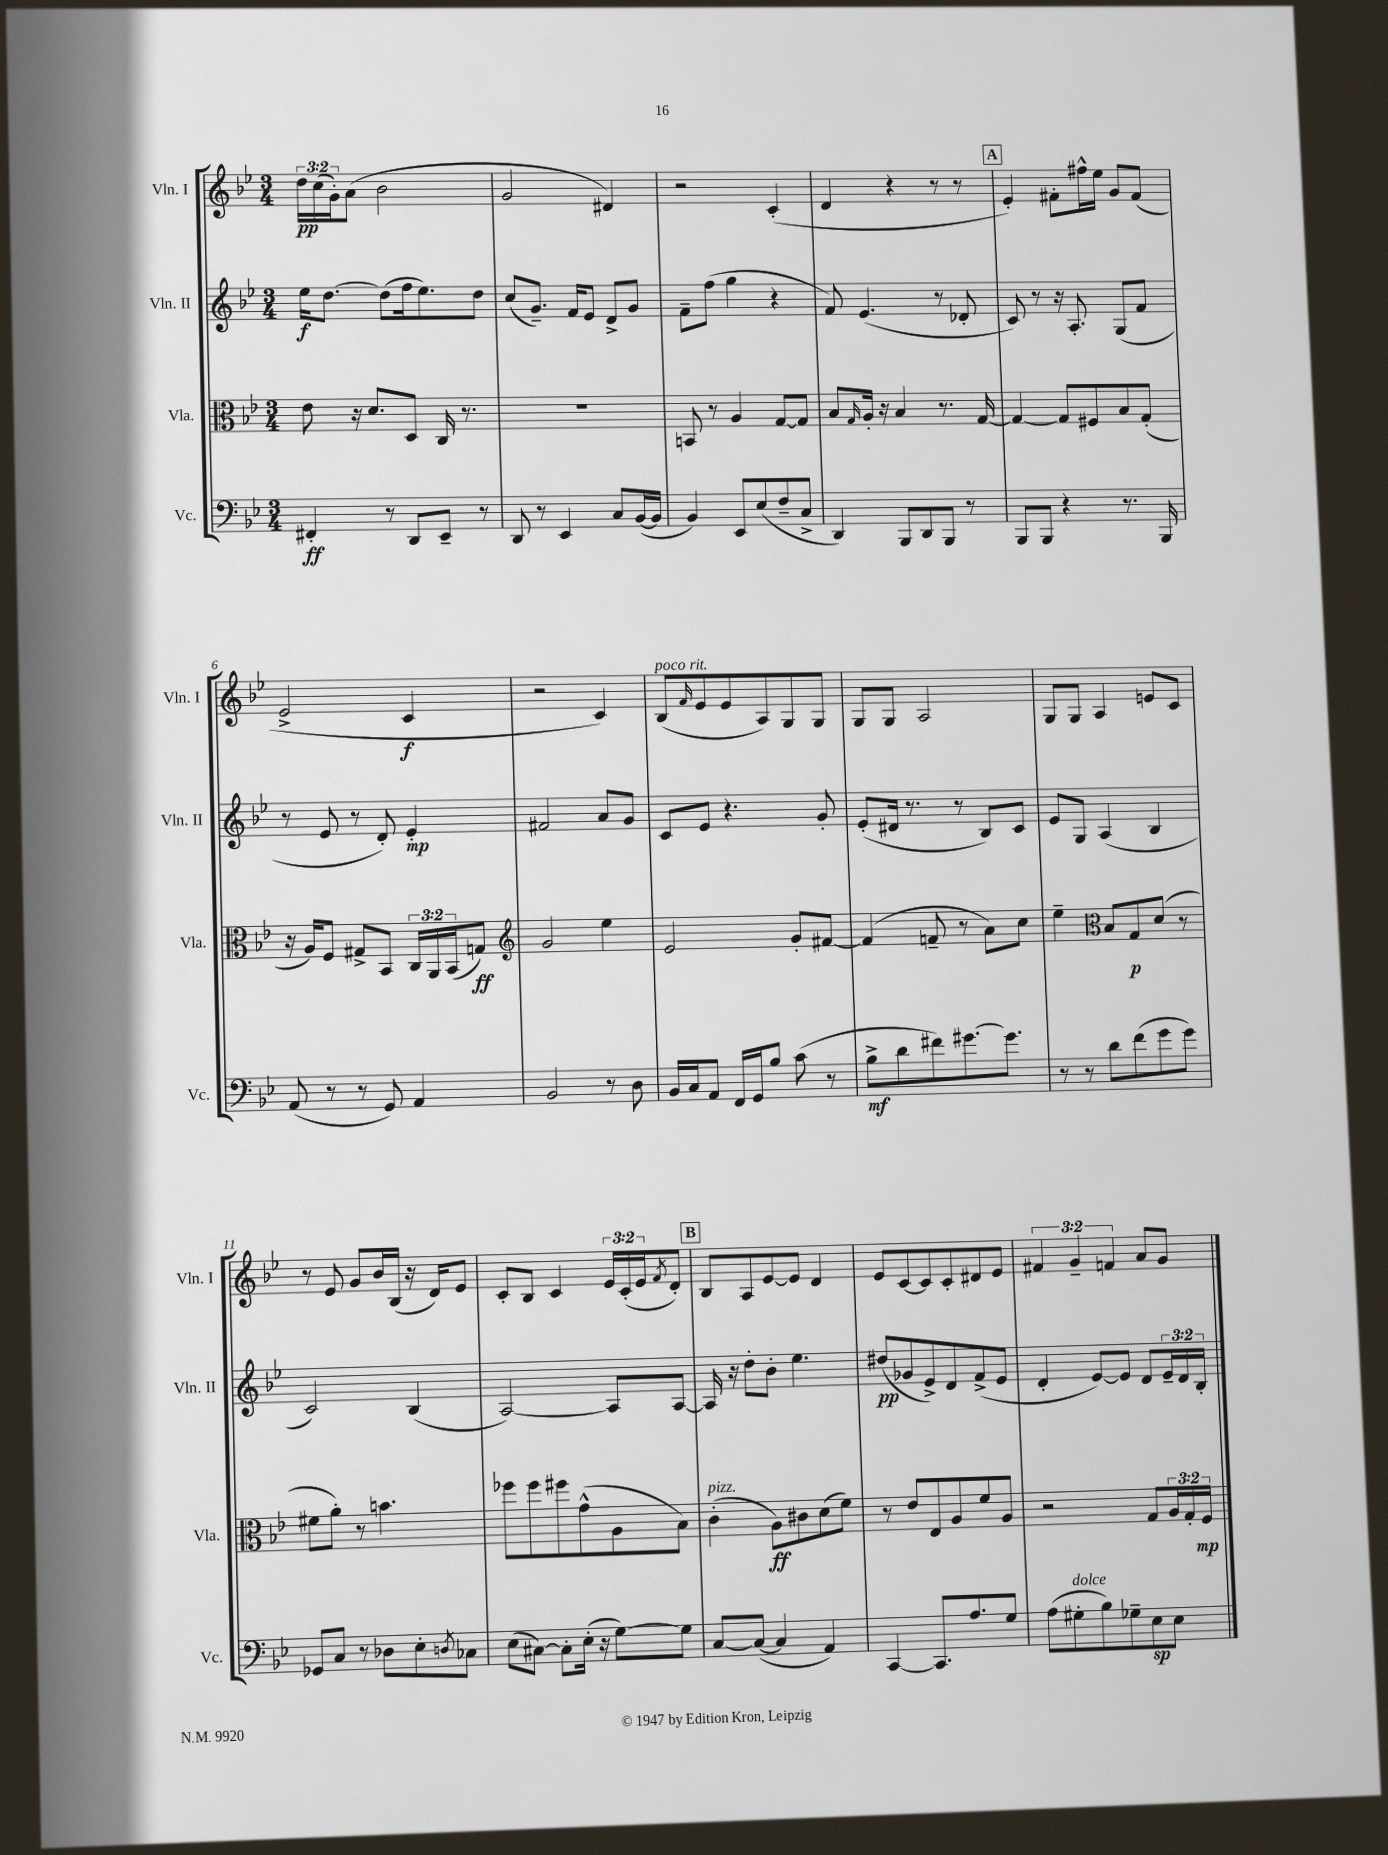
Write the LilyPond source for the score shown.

<<
\new StaffGroup <<
\new Staff = "s0" \with { instrumentName = "Vln. I" shortInstrumentName = "Vln. I" } {
    \clef treble \key bes \major \numericTimeSignature \time 3/4 \override Staff.TupletNumber.text = #tuplet-number::calc-fraction-text
    \tuplet 3/2 { d''16\pp c''16( g'16-.) } a'8( bes'2 |
    g'2 dis'4) |
    r2 c'4-.( |
    d'4 r4 r8 r8 |
    \mark \markup { \box "A" } ees'4-.) fis'8-. fis''16-^ ees''16 g'8 fis'8( |
    ees'2-> c'4\f |
    r2 c'4) |
    bes8^\markup { \italic "poco rit." }( \grace { f'16 } ees'8 ees'8 a8) g8 g8 |
    g8 g8 a2 |
    g8 g8 a4 e'8 c'8 |
    r8 ees'8 g'8 bes'16 bes16( r16 d'16) ees'8 |
    c'8-. bes8 c'4 \tuplet 3/2 { ees'16 c'16-.( ees'16 } \acciaccatura { f'8 } d'8-.) |
    \mark \markup { \box "B" } bes8 a8 ees'8~ ees'8 d'4 |
    ees'8 c'8~ c'8 c'8-. dis'8 ees'8 |
    \tuplet 3/2 { fis'4 g'4-- f'4 } a'8 g'8 \bar "|." |
}
\new Staff = "s1" \with { instrumentName = "Vln. II" shortInstrumentName = "Vln. II" } {
    \clef treble \key bes \major \numericTimeSignature \time 3/4 \override Staff.TupletNumber.text = #tuplet-number::calc-fraction-text
    ees''16\f d''8.~ d''8( f''16 ees''8.) d''8 |
    c''8( g'8.--) f'16 ees'8 d'8-> g'8 |
    f'8-- f''8( g''4 r4 |
    f'8) ees'4.( r8 des'8-. |
    \mark \markup { \box "A" } c'8) r8 r16 a8.-. g8( f'8 |
    r8 ees'8 r8 d'8-.) ees'4-.\mp |
    fis'2 a'8 g'8 |
    c'8 ees'8 r4. g'8-. |
    ees'8-.( dis'16 r8. r8 bes8) c'8 |
    ees'8 g8 a4( bes4 |
    c'2) bes4( |
    a2~) a8 a8~ |
    \mark \markup { \box "B" } a16 r16 d''8-. bes'8-. ees''4. |
    dis''8\pp( ges'8 ees'8->) d'8 f'8->( ees'8 |
    d'4-. ees'8~) ees'8 d'8 \tuplet 3/2 { ees'16-- d'16 bes16-. } \bar "|." |
}
\new Staff = "s2" \with { instrumentName = "Vla." shortInstrumentName = "Vla." } {
    \clef alto \key bes \major \numericTimeSignature \time 3/4 \override Staff.TupletNumber.text = #tuplet-number::calc-fraction-text
    ees'8 r16 d'8. d8 c16 r8. |
    R2. |
    b,8 r8 a4 g8~ g8 |
    bes8 \grace { g16 } a16-. r16 bes4 r8. g16~ |
    \mark \markup { \box "A" } g4~ g8 fis8 bes8 g8-.( |
    r16 a16) f8 gis8-> bes,8 \tuplet 3/2 { c16 a,16 bes,16( } g8\ff) |
    \clef treble g'2 ees''4 |
    ees'2 g'8-. fis'8~ |
    fis'4( f'8-- r8 a'8) c''8 |
    ees''4-- \clef alto bes8 g8\p d'8( r8 |
    fis'8 a'8-.) r8 b'4. |
    fes''8 fes''8 fis''8 g'8-^( a8 bes8) |
    \mark \markup { \box "B" } c'4-.^\markup { \italic "pizz." }( a8\ff) cis'8 d'8( f'8) |
    r8 ees'8 ees8 a8 f'8 a8 |
    r2 g8 \tuplet 3/2 { a16 g16-. f16\mp } \bar "|." |
}
\new Staff = "s3" \with { instrumentName = "Vc." shortInstrumentName = "Vc." } {
    \clef bass \key bes \major \numericTimeSignature \time 3/4
    fis,4-.\ff r8 d,8 ees,8-- r8 |
    d,8 r8 ees,4 c8 bes,16~( bes,16 |
    bes,4) ees,8 ees8( f8-- c8-> |
    d,4) bes,,8 d,8 bes,,8 r8 |
    \mark \markup { \box "A" } bes,,8 bes,,8 r4 r8. bes,,16 |
    a,8( r8 r8 g,8) a,4 |
    bes,2 r8 d8 |
    bes,16 c16 a,8 f,16 g,16 bes8 c'8( r8 |
    bes8->\mf d'8 fis'8) gis'8.~ gis'8. |
    r8 r8 d'8 f'8( g'8 g'8) |
    ges,8 c8 r8 des8 ees8-. \acciaccatura { d8 } ces8 |
    ees8( cis8~) cis8-. ees16-.( r16 g8~) g8 |
    \mark \markup { \box "B" } c8~ c8~( c4 a,4) |
    c,4~ c,8. a8. g8 |
    a8( gis8-.^\markup { \italic "dolce" } bes8) ges8-- ees8\sp ees8 \bar "|." |
}
>>
>>
